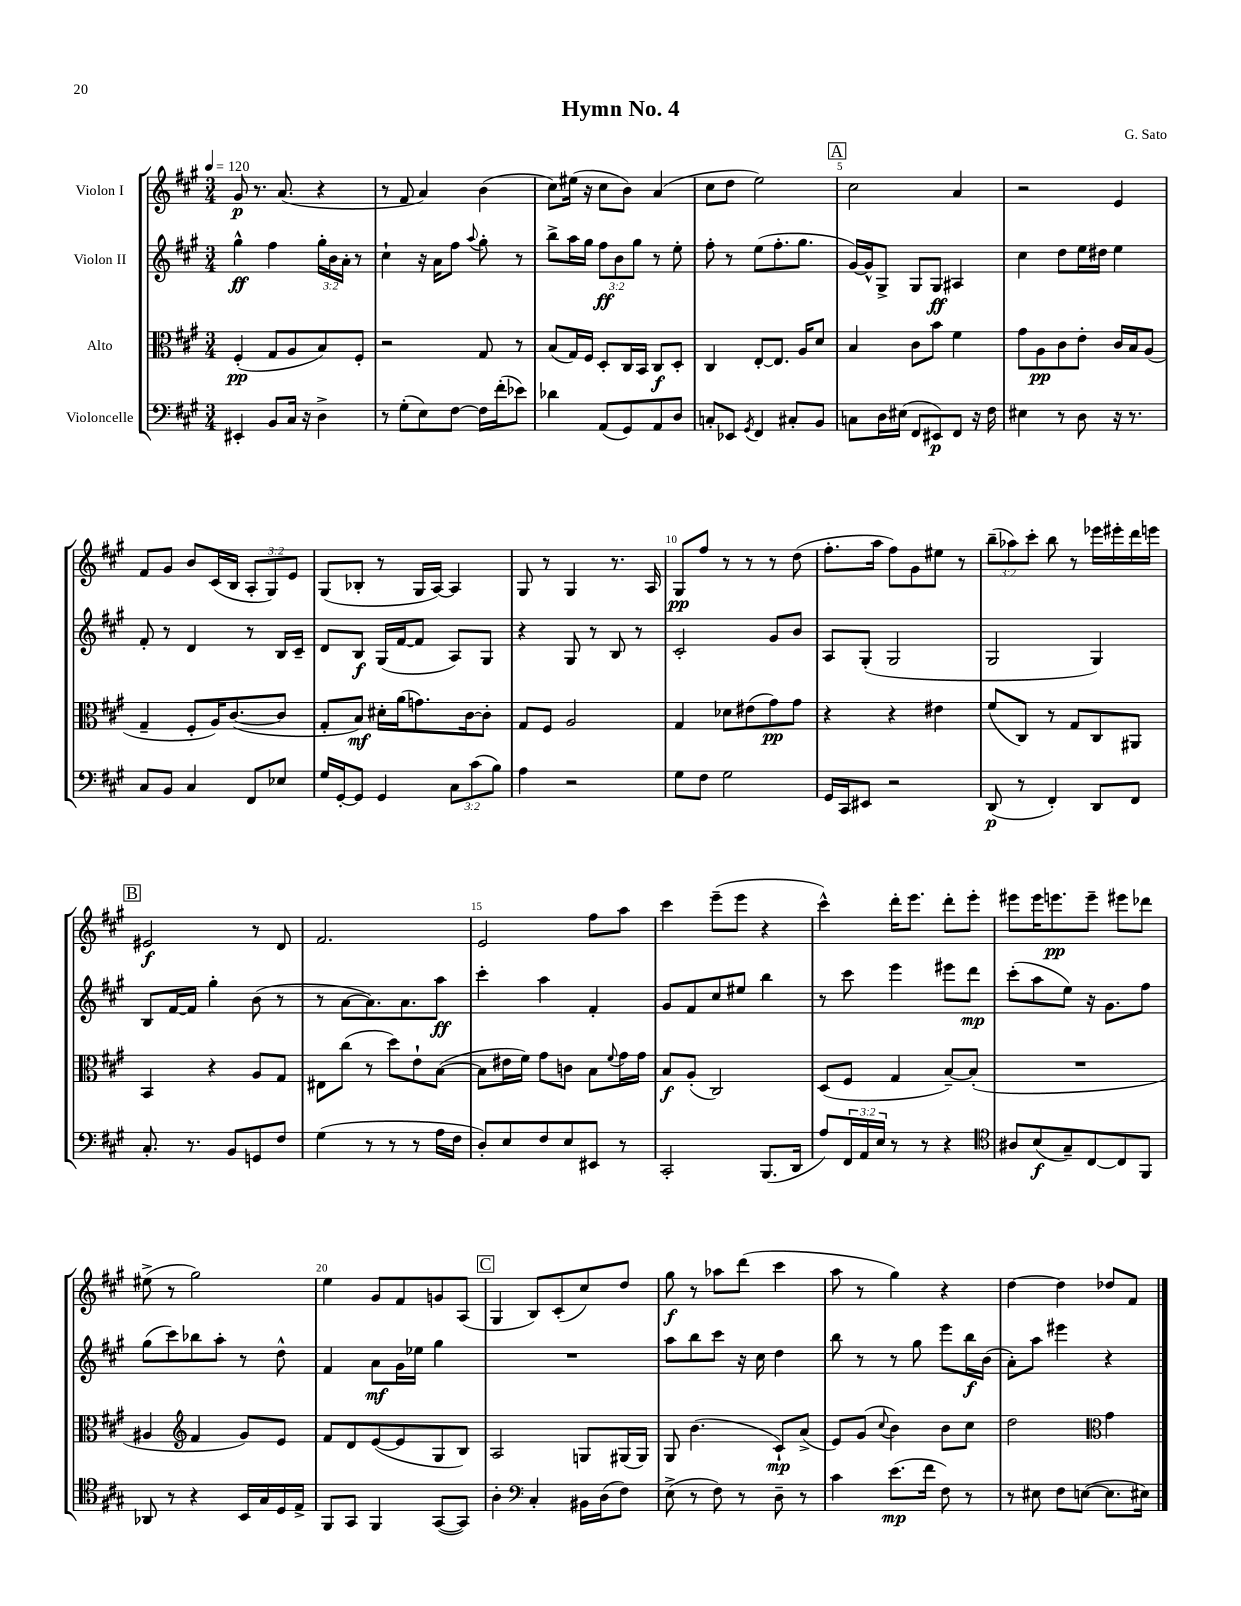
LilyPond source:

\header { title = "Hymn No. 4" composer = "G. Sato" }
<<
\new StaffGroup <<
\new Staff = "s0" \with { instrumentName = "Violon I" } {
    \clef treble \key a \major \numericTimeSignature \time 3/4 \override Staff.TupletNumber.text = #tuplet-number::calc-fraction-text \tempo 4 = 120
    gis'8\p r8. a'8.( r4 |
    r8 fis'8 a'4) b'4( |
    cis''8) eis''16( r16 cis''8 b'8) a'4( |
    cis''8 d''8 e''2) |
    \mark \markup { \box "A" } cis''2 a'4 |
    r2 e'4 |
    fis'8 gis'8 b'8 cis'16( b16 \tuplet 3/2 { a8-. gis8) e'8 } |
    gis8( bes8-. r8 gis16 a16~) a4 |
    gis8 r8 gis4 r8. a16 |
    gis8\pp fis''8 r8 r8 r8 d''8( |
    fis''8.-. a''16 fis''8) gis'8 eis''8 r8 |
    \tuplet 3/2 { b''8--( aes''8) cis'''8-. } b''8 r8 ees'''16 eis'''16-. d'''16 e'''16 |
    \mark \markup { \box "B" } eis'2\f r8 d'8 |
    fis'2. |
    e'2 fis''8 a''8 |
    cis'''4 e'''8--( e'''8 r4 |
    cis'''4-^) d'''16-. e'''8. d'''8-. e'''8-. |
    eis'''8 eis'''16 e'''8.\pp e'''8-- eis'''8 des'''8 |
    eis''8->( r8 gis''2) |
    e''4 gis'8 fis'8 g'8 a8( |
    \mark \markup { \box "C" } gis4 b8) cis'8-.( cis''8) d''8 |
    gis''8\f r8 aes''8 d'''8( cis'''4 |
    a''8 r8 gis''4) r4 |
    d''4~ d''4 des''8 fis'8 \bar "|." |
}
\new Staff = "s1" \with { instrumentName = "Violon II" } {
    \clef treble \key a \major \numericTimeSignature \time 3/4 \override Staff.TupletNumber.text = #tuplet-number::calc-fraction-text
    gis''4-^\ff fis''4 \tuplet 3/2 { gis''16-. b'16 a'16-. } r8 |
    cis''4-! r16 a'16 fis''8 \appoggiatura { a''8 } gis''8-. r8 |
    b''8-> a''16 gis''16 \tuplet 3/2 { fis''8\ff b'8 gis''8 } r8 e''8-. |
    fis''8-. r8 e''8( fis''8.-. gis''8. |
    \mark \markup { \box "A" } gis'16~) gis'16-^ gis8-> gis8 gis8\ff ais4 |
    cis''4 d''8 e''16 dis''16 e''4 |
    fis'8-. r8 d'4 r8 b16 cis'16-- |
    d'8 b8\f gis16( fis'16~ fis'8 a8) gis8 |
    r4 gis8 r8 b8 r8 |
    cis'2-. gis'8 b'8 |
    a8 gis8-.( gis2 |
    gis2 gis4) |
    \mark \markup { \box "B" } b8 fis'16~ fis'16 gis''4-. b'8( r8 |
    r8 a'8~ a'8.) a'8. a''8\ff |
    cis'''4-. a''4 fis'4-. |
    gis'8 fis'8 cis''8 eis''8 b''4 |
    r8 cis'''8 e'''4 eis'''8 d'''8\mp |
    cis'''8-.( a''8 e''8) r16 gis'8. fis''8 |
    gis''8( cis'''8) bes''8 a''8-. r8 d''8-^ |
    fis'4 a'8\mf gis'16 ees''16 gis''4 |
    \mark \markup { \box "C" } R2. |
    a''8 b''8 cis'''8 r16 cis''16 d''4 |
    b''8 r8 r8 gis''8 e'''8 b''16\f b'16( |
    a'8-.) a''8 eis'''4 r4 \bar "|." |
}
\new Staff = "s2" \with { instrumentName = "Alto" } {
    \clef alto \key a \major \numericTimeSignature \time 3/4
    fis4-.\pp( gis8 a8 b8) fis8-. |
    r2 gis8 r8 |
    b8( gis16) fis16 d8-. cis16 b,16 cis8\f d8-. |
    cis4 e8~-. e8. a16 d'8 |
    \mark \markup { \box "A" } b4 cis'8 b'8 fis'4 |
    gis'8 a8\pp cis'8 e'8-. cis'16 b16 a8( |
    gis4-- fis8-. a16) cis'8.~( cis'8 |
    gis8-. b8\mf) dis'16-. a'16( g'8.) cis'16~ cis'8-. |
    gis8 fis8 a2 |
    gis4 des'8 eis'8( gis'8\pp) gis'8 |
    r4 r4 eis'4 |
    fis'8( cis8) r8 gis8 cis8 ais,8 |
    \mark \markup { \box "B" } b,4 r4 a8 gis8 |
    eis8 cis''8( r8 d''8) e'8-! b8~( |
    b8 eis'16 fis'16) gis'8 c'8 b8 \appoggiatura { fis'8 } gis'16 gis'16 |
    b8\f a8-.( cis2) |
    d8( fis8 gis4 b8~--) b8-.( |
    R2. |
    ais4 \clef treble fis'4 gis'8) e'8 |
    fis'8 d'8 e'8~( e'8 gis8 b8) |
    \mark \markup { \box "C" } a2 g8 gis16( gis16) |
    gis8 b'4.( cis'8-!\mp) a'8->( |
    e'8) gis'8( \appoggiatura { cis''8 } b'4) b'8 cis''8 |
    d''2 \clef alto gis'4 \bar "|." |
}
\new Staff = "s3" \with { instrumentName = "Violoncelle" } {
    \clef bass \key a \major \numericTimeSignature \time 3/4 \override Staff.TupletNumber.text = #tuplet-number::calc-fraction-text
    eis,4-. b,8 cis16 r16 d4-> |
    r8 gis8-.( e8) fis8~ fis16 fis'16-.( ees'8) |
    des'4 a,8( gis,8) a,8 d8 |
    c8-. ees,8 \acciaccatura { gis,8 } fis,4 cis8-. b,8 |
    \mark \markup { \box "A" } c8 d16 eis16( fis,8 eis,8\p) fis,8 r16 fis16 |
    eis4 r8 d8 r16 r8. |
    cis8 b,8 cis4 fis,8 ees8 |
    gis16 gis,16~-. gis,8 gis,4 \tuplet 3/2 { cis8 cis'8( b8) } |
    a4 r2 |
    gis8 fis8 gis2 |
    gis,16 cis,16 eis,8 r2 |
    d,8\p( r8 fis,4-.) d,8 fis,8 |
    \mark \markup { \box "B" } cis8.-. r8. b,8 g,8 fis8 |
    gis4( r8 r8 r8 a16 fis16 |
    d8-.) e8 fis8 e8 eis,8 r8 |
    cis,2-. b,,8.( d,16 |
    a8) \tuplet 3/2 { fis,16 a,16 e16 } r8 r8 r4 |
    \clef tenor ais8 b8\f( gis8--) cis8~ cis8 fis,8 |
    aes,8 r8 r4 b,16 gis16 d16 e16-> |
    fis,8 gis,8 fis,4 gis,8~( gis,8) |
    \mark \markup { \box "C" } a4-. \clef bass cis4-. bis,16 d16( fis8) |
    e8->( r8 fis8) r8 d8-- r8 |
    cis'4 e'8.\mp( fis'16 fis8) r8 |
    r8 eis8 fis8 e8~( e8. eis16) \bar "|." |
}
>>
>>
\layout { \context { \Score \override BarNumber.break-visibility = ##(#f #t #t) barNumberVisibility = #(every-nth-bar-number-visible 5) } }
